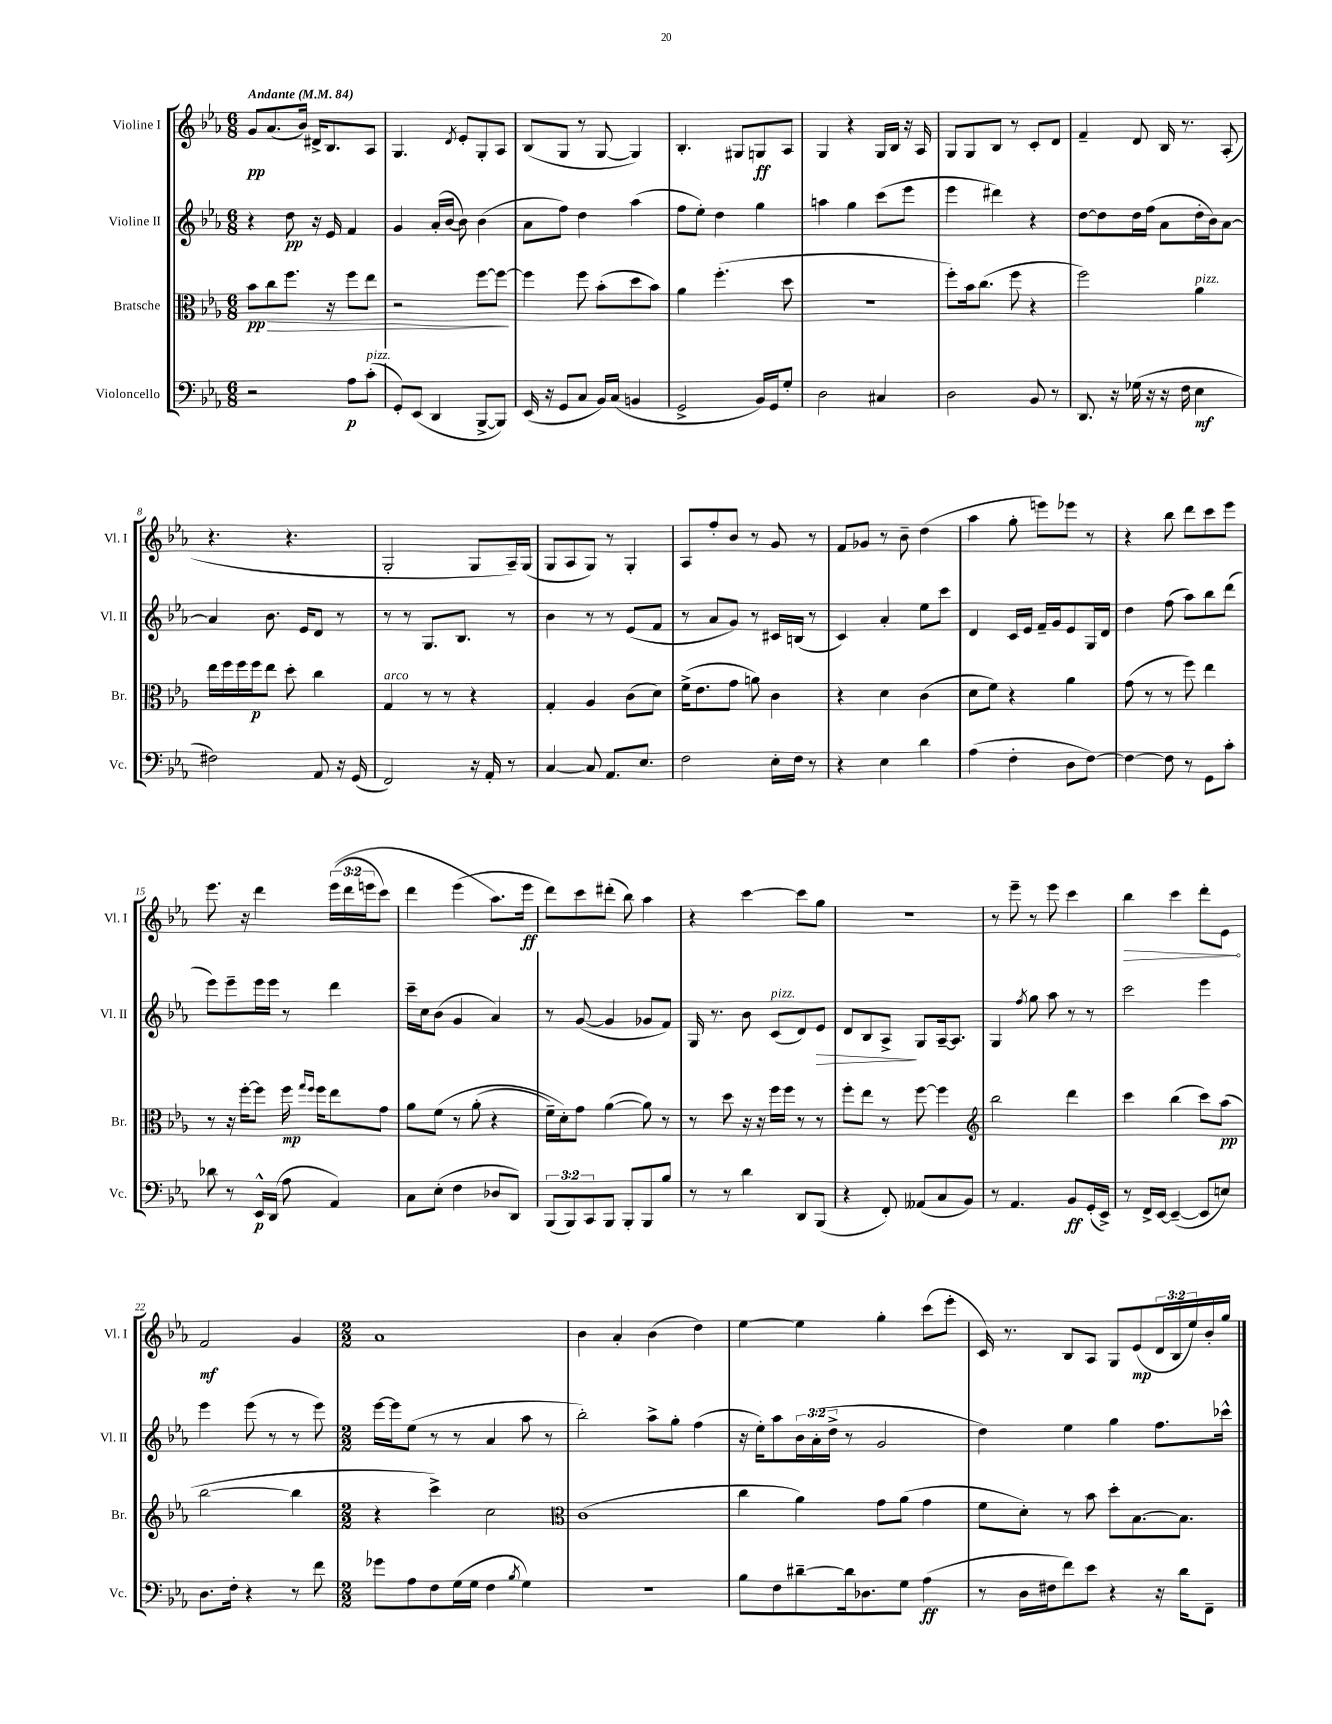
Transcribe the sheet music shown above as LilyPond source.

<<
\new StaffGroup <<
\new Staff = "s0" \with { instrumentName = "Violine I" shortInstrumentName = "Vl. I" } {
    \clef treble \key ees \major \numericTimeSignature \time 6/8 \override Staff.TupletNumber.text = #tuplet-number::calc-fraction-text \tempo "Andante" 4 = 84
    g'8\pp aes'8.( bes'16) dis'16-> bes8. aes8 |
    g4. \acciaccatura { d'8 } ees'8-. g8-. aes8 |
    bes8( g8 r8 g8~ g4) |
    bes4.-. gis8 g8\ff aes8 |
    g4 r4 g16 bes16 r16 aes16 |
    g8 g8 bes8 r8 c'8-. d'8 |
    f'4-- d'8 bes16 r8. aes8-.( |
    r4. r4. |
    g2-. g8 aes16--) g16( |
    g8 aes8 g8) r8 g4-. |
    aes8 f''8-. bes'8 r8 g'8 r8 |
    f'8 ges'8 r8 bes'8-- d''4( |
    aes''4 g''8-. e'''8) ees'''8 r8 |
    r4 bes''8 d'''8 c'''8 ees'''8 |
    ees'''8. r16 d'''4 \tuplet 3/2 { ees'''16(\( d'''16 e'''16 } c'''8) |
    d'''4 ees'''4( aes''8.\) ees'''16\ff |
    d'''8) c'''8 dis'''8-.( bes''8) aes''4 |
    r4 c'''4~ c'''8 g''8 |
    R2. |
    r8 ees'''8-- r8 ees'''8 c'''4 |
    \once \override Hairpin.circled-tip = ##t bes''4\> c'''4 d'''8-. ees'8\! |
    f'2\mf g'4 |
    \numericTimeSignature \time 2/2 aes'1 |
    bes'4 aes'4-. bes'4( d''4) |
    ees''4~ ees''4 g''4-. c'''8( ees'''8-. |
    c'16) r8. bes8 aes8 g8 ees'8\mp( \tuplet 3/2 { d'16 bes16 ees''16) } bes'16-. g''16 \bar "|." |
}
\new Staff = "s1" \with { instrumentName = "Violine II" shortInstrumentName = "Vl. II" } {
    \clef treble \key ees \major \numericTimeSignature \time 6/8 \override Staff.TupletNumber.text = #tuplet-number::calc-fraction-text
    r4 d''8\pp r16 ees'16 f'4 |
    g'4 aes'16-.( bes'16~ bes'8) bes'4( |
    aes'8 f''8) d''4 aes''4( |
    f''8 ees''8-.) d''4 g''4 |
    a''4 g''4 c'''8( ees'''8 |
    ees'''4 dis'''4) r4 |
    d''8~ d''8 d''16 f''16( aes'8 d''16-. bes'16) aes'8~ |
    aes'4 bes'8. ees'16 d'8 r8 |
    r8 r8 g8. bes8. r8 |
    bes'4 r8 r8 ees'8( f'8 |
    r8 aes'8 g'8) r8 cis'16 b16( r8 |
    c'4) aes'4-. ees''8 c'''8 |
    d'4 c'16 ees'16 f'16-- g'16 ees'8 g16 d'16 |
    d''4 f''8( aes''8) bes''8 d'''8( |
    ees'''8) ees'''8-- ees'''16 ees'''16 r8 d'''4 |
    c'''16-- c''16 bes'8( g'4 aes'4) |
    r8 g'8~( g'4 ges'8 f'8) |
    g16 r8. bes'8 c'8^\markup { \italic "pizz." }( d'8) ees'8\> |
    d'8 bes8 aes8->\! g8 aes16~-- aes8. |
    g4 \acciaccatura { f''8 } g''8 aes''8 r8 r8 |
    c'''2 ees'''4 |
    ees'''4 ees'''8( r8 r8 ees'''8) |
    \numericTimeSignature \time 2/2 ees'''16~ ees'''16 ees''8( r8 r8 aes'4 aes''8 r8 |
    bes''2-.) aes''8-> g''8-. f''4( |
    r16 ees''16-.) aes''8 \tuplet 3/2 { bes'16 aes'16-.( d''16-> } r8 g'2 |
    d''4) ees''4 g''4 f''8. ces'''16-^ \bar "|." |
}
\new Staff = "s2" \with { instrumentName = "Bratsche" shortInstrumentName = "Br." } {
    \clef alto \key ees \major \numericTimeSignature \time 6/8
    bes'8\pp c''8\> f''8. r16 f''8 ees''8 |
    r2 f''8~ f''8~\! |
    f''4 f''8 bes'8-.( d''8 bes'8) |
    aes'4 f''4.-.( d''8 |
    R2. |
    f''8-.) bes'16 c''8.( f''8 r4 |
    f''2) aes'4^\markup { \italic "pizz." } |
    ees''16 f''16 f''16 f''16\p ees''8 d''8-. c''4 |
    g4^\markup { \italic "arco" } r8 r8 r4 |
    g4-. aes4 c'8( d'8) |
    f'16->( ees'8. g'8 a'8) c'4 |
    r4 d'4 c'4( |
    d'8 f'8) r4 aes'4 |
    g'8( r8 r8 f''8) ees''4 |
    r8 r16 f''16~-. f''8 f''16\mp \grace { g''16 f''16 } f''16 ees''8 g'8 |
    aes'8 f'8\( r8 aes'8-.( r4 |
    f'16--) d'16-.\) g'8 aes'4~( aes'8) r8 |
    r8 d''8 r16 r16 f''16 f''16 r8 r8 |
    f''8-. ees''8 r8 f''8~ f''4 |
    \clef treble bes''2 d'''4 |
    c'''4 bes''4( c'''8) aes''8\pp( |
    bes''2~ bes''4 |
    \numericTimeSignature \time 2/2 r4 c'''4->) c''2 |
    \clef alto c'1( |
    c''4 aes'4) g'8 aes'8( g'4 |
    f'8 d'8-.) r8 bes'8 d''8-. bes8.~ bes8. \bar "|." |
}
\new Staff = "s3" \with { instrumentName = "Violoncello" shortInstrumentName = "Vc." } {
    \clef bass \key ees \major \numericTimeSignature \time 6/8 \override Staff.TupletNumber.text = #tuplet-number::calc-fraction-text
    r2 aes8\p c'8-.^\markup { \italic "pizz." }( |
    g,8-.) ees,8( d,4 bes,,8~-> bes,,8) |
    ees,16( r16 g,8 c8 bes,16) c16( b,4 |
    g,2-> bes,16) g,16 g8-. |
    d2 cis4 |
    d2 bes,8 r8 |
    d,8. r16 ges16( r16 r16 f16 ees4\mf |
    fis2) aes,8 r16 g,16( |
    f,2) r16 aes,16-. r8 |
    c4~ c8 aes,8. ees8. |
    f2 ees16-. f16 r8 |
    r4 ees4 d'4 |
    aes4( f4-. d8 f8~) |
    f4~ f8 r8 g,8 c'8-. |
    des'8 r8 ees,16-^\p d,16( aes8 aes,4) |
    c8 ees8-.( f4 des8 d,8) |
    \tuplet 3/2 { bes,,8( bes,,8) c,8 } bes,,8 bes,,8-. bes,,8 bes8 |
    r8 r8 d'4 d,8 bes,,8( |
    r4 f,8-.) aeses,8( c8 bes,8) |
    r8 aes,4. bes,8\ff g,16-.( ees,16->) |
    r8 f,16-> ees,16~ ees,4~--( ees,8 e8) |
    d8. f16-. r4 r8 f'8 |
    \numericTimeSignature \time 2/2 ges'8 aes8 f8 g16( g16 f4 \acciaccatura { bes8 } g4) |
    R1 |
    bes8 f8 dis'8~-- dis'16 des8. g8 aes4\ff( |
    r8 d16 fis16 f'8) ees'8 r4 r16 d'16 f,8-- \bar "|." |
}
>>
>>
